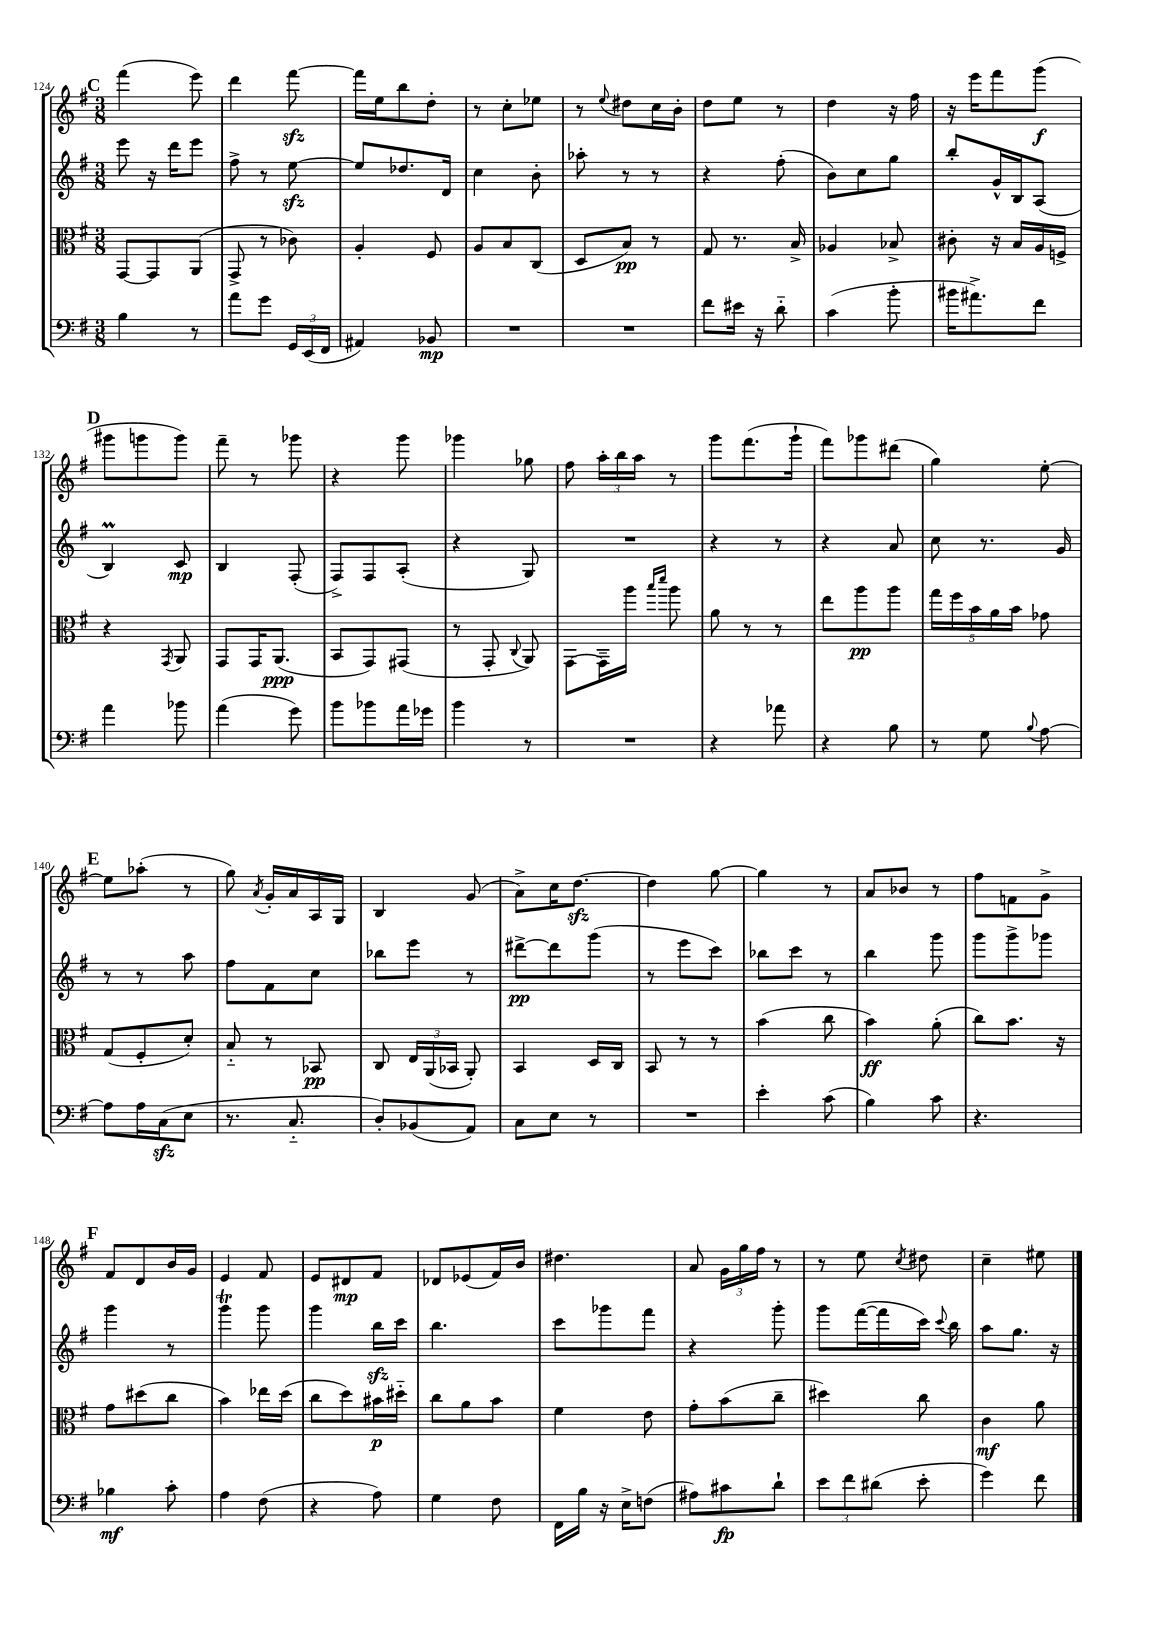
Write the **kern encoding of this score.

**kern	**kern	**kern	**kern
*staff4	*staff3	*staff2	*staff1
*clefF4	*clefC3	*clefG2	*clefG2
*k[f#]	*k[f#]	*k[f#]	*k[f#]
*M3/8	*M3/8	*M3/8	*M3/8
4B	[8GG	8eee	(4fff#
.	8GG]	16r	.
.	.	16ddd	.
8r	(8AA	8eee	8eee)
=	=	=	=
8a	8GG^	8ff#^	4ddd
8g	8r	8r	.
24GG	8c-)	[8ee	[8fff#
(24EE	.	.	.
24FF#	.	.	.
=	=	=	=
4AA#)	4A'	8ee]	16fff#]
.	.	.	16ee
.	.	8.dd-	8bb
8BB-	8F#	.	8dd'
.	.	16d	.
=	=	=	=
4.r	8A	4cc	8r
.	8B	.	8cc'
.	(8C	8b'	8ee-
=	=	=	=
4.r	8D	8aa-'	8r
.	.	.	8qqee
.	8B)	8r	8dd#
.	8r	8r	16cc
.	.	.	16b'
=	=	=	=
8f#	8G	4r	8dd
16e#	8.r	.	8ee
16r	.	.	.
8d'~	.	(8ff#'	8r
.	16B^	.	.
=	=	=	=
(4c	4A-	8b)	4dd
.	.	8cc	.
8b'	8B-^	8gg	16r
.	.	.	16ff#
=	=	=	=
16b#	8c#'	8bb'	16r
8.a#^)	.	.	16eee
.	16r	16g^^	8fff#
.	16B	16B	.
8f#	16A	(8A	(8ggg
.	16F^	.	.
=	=	=	=
4a	4r	4B)	8ggg#
.	.	.	8ggg
.	8qGG	.	.
8b-	8AA	8c	8ggg)
=	=	=	=
(4a	8GG	4B	8fff#~
.	16GG	.	8r
.	(8.AA	.	.
8g)	.	(8F#'	8ggg-
=	=	=	=
8b	8BB	8F#^)	4r
8b-	8GG)	8F#	.
16a	(8GG#	(8A'	8ggg
16g-	.	.	.
=	=	=	=
4b	8r	4r	4ggg-
.	8GG'	.	.
.	8qqC	.	.
8r	8AA)	8G)	8gg-
=	=	=	=
4.r	[8GG	4.r	8ff#
.	16GG~]	.	24aa'
.	.	.	24bb
.	16aa	.	.
.	.	.	24aa
.	16qqbb	.	.
.	16qqddd	.	.
.	8aa	.	8r
=	=	=	=
4r	8a	4r	8ggg
.	8r	.	(8.fff#
8a-	8r	8r	.
.	.	.	16ggg`
=	=	=	=
4r	8ee	4r	8fff#)
.	8aa	.	8ggg-
8B	8aa	8a	(8ddd#
=	=	=	=
8r	20gg	8cc	4gg)
.	20ff#	.	.
.	20b	.	.
8G	.	8.r	.
.	20a	.	.
.	20b	.	.
8qqB	.	.	.
[8A	8g-	.	[8ee'
.	.	16g	.
=	=	=	=
8A]	(8G	8r	8ee]
16A	8F#'	8r	(8aa-'
(16C	.	.	.
8E	8d')	8aa	8r
=	=	=	=
8.r	8B'~	8ff#	8gg)
.	.	.	8qa
.	8r	8f#	16g'
8.C'~	.	.	16a
.	8BB-	8cc	16A
.	.	.	16G
=	=	=	=
8D')	8C	8bb-	4B
(8BB-	24E	8eee	.
.	(24AA	.	.
.	24BB-	.	.
8AA)	8AA')	8r	(8g
=	=	=	=
8C	4BB	[8ddd#^	8a^)
8E	.	8ddd#]	16cc
.	.	.	[8.dd
8r	16D	(8ggg	.
.	16C	.	.
=	=	=	=
4.r	8BB	8r	4dd]
.	8r	8eee	.
.	8r	8ccc)	[8gg
=	=	=	=
4e'	(4b	8bb-	4gg]
.	.	8ccc	.
(8c	8cc	8r	8r
=	=	=	=
4B)	4b)	4bb	8a
.	.	.	8b-
8c	(8a'	8ggg	8r
=	=	=	=
4.r	8cc)	8ggg	8ff#
.	8.b	8ggg^	8f
.	.	8ggg-	8g^
.	16r	.	.
=	=	=	=
4B-	8g	4ggg	8f#
.	(8dd#	.	8d
8c'	8cc	8r	16b
.	.	.	16g
=	=	=	=
4A	4b)	4ggg	4e
(8F#	16ee-	8ggg	8f#
.	(16dd	.	.
=	=	=	=
4r	8cc	4ggg	8e
.	8dd)	.	8d#
8A)	16b#	16bb	8f#
.	16dd#'~	16ccc	.
=	=	=	=
4G	8cc	4.bb	8d-
.	8a	.	(8e-
8F#	8b	.	16f#)
.	.	.	16b
=	=	=	=
16FF#	4f#	8ccc	4.dd#
16B	.	.	.
16r	.	8ggg-	.
16E^	.	.	.
(8F	8e	8fff#	.
=	=	=	=
8A#)	8g'	4r	8a
8c#	(8b	.	24g
.	.	.	24gg
.	.	.	24ff#
8d`	8cc~	8ggg'	8r
=	=	=	=
12e	4dd#)	8ggg	8r
12f#	.	.	.
.	.	([16fff#	8ee
(12d#	.	.	.
.	.	16fff#]	.
.	.	.	8qcc
8e'	8cc	16ccc)	8dd#
.	.	8qqccc	.
.	.	16bb	.
=	=	=	=
4g)	4c	8aa	4cc~
.	.	8.gg	.
8f#	8a	.	8ee#
.	.	16r	.
==	==	==	==
*-	*-	*-	*-
